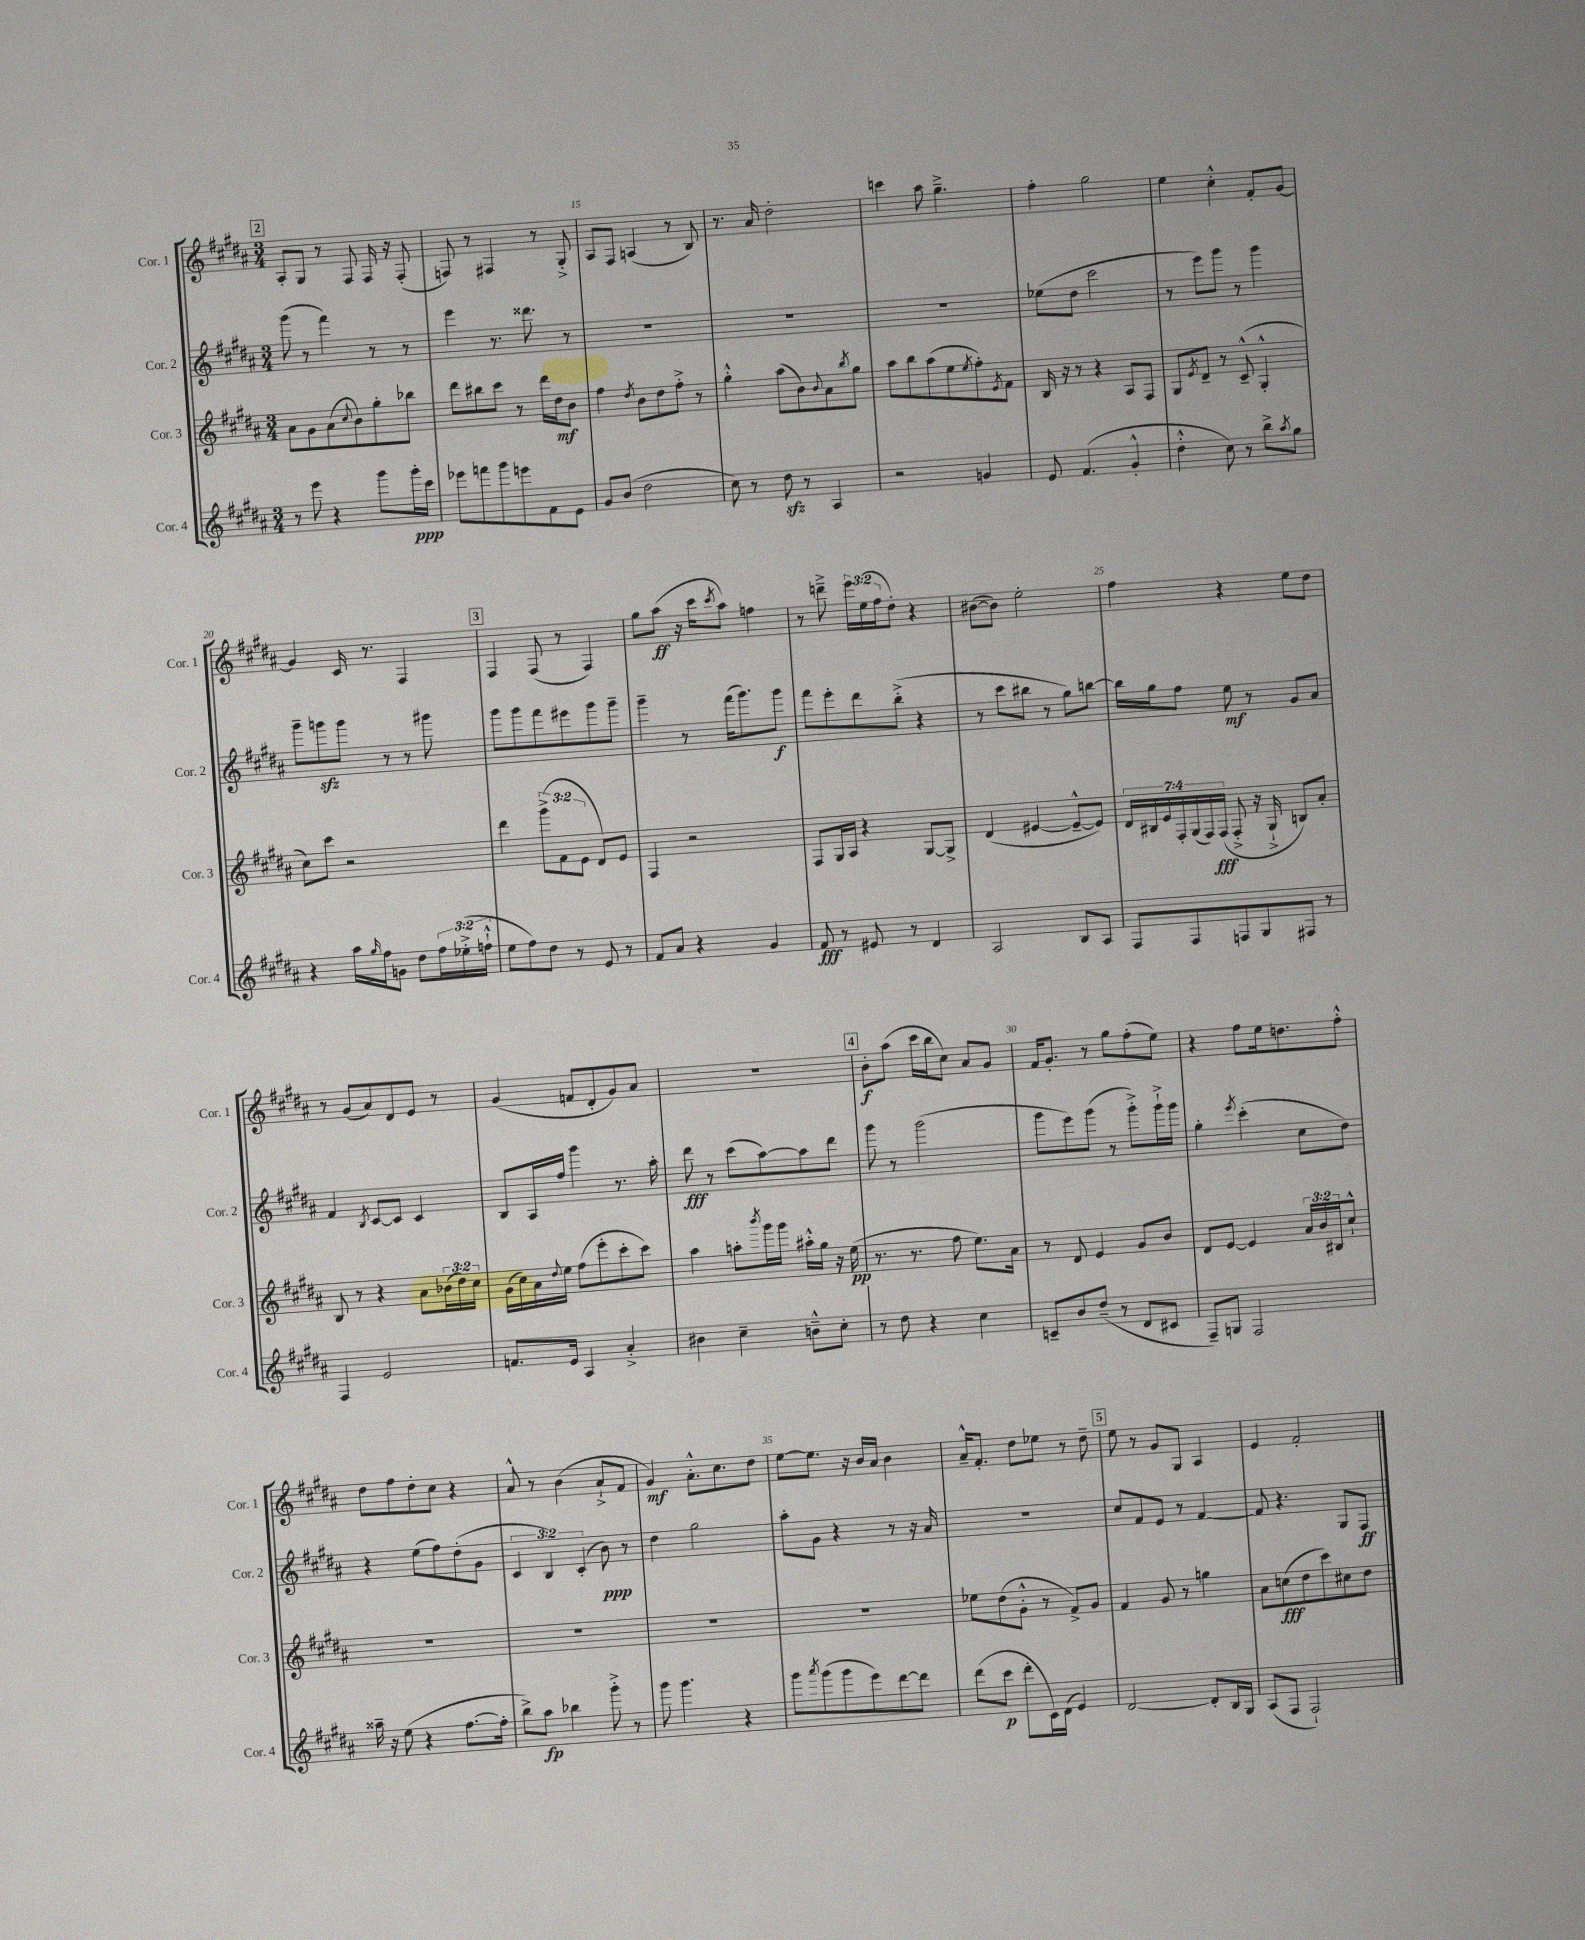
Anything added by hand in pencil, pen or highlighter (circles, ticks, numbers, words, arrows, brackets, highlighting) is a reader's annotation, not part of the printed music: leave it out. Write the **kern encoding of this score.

**kern	**kern	**kern	**kern
*staff4	*staff3	*staff2	*staff1
*clefG2	*clefG2	*clefG2	*clefG2
*k[f#c#g#d#a#]	*k[f#c#g#d#a#]	*k[f#c#g#d#a#]	*k[f#c#g#d#a#]
*M3/4	*M3/4	*M3/4	*M3/4
8r	8a#\L	(8ggg#\	8A#'/L
8eee\	8g#\	8r	8G#/J
4r	(8a#\	4fff#\)	8r
.	8qqcc#/	.	.
.	8b\)	.	8F#/
8ggg#\L	8gg#'\	8r	16F#/
.	.	.	16r
16ggg#'\L	8bb-\J	8r	(8F#'/
16ccc#\JJ	.	.	.
=	=	=	=
8eee-\L	8ddd#\L	4eee\	8F/)
8fff\	8bb#\	.	8r
8ggg#\	8ccc#\J	8.r	4F#/
8eee\	8r	.	.
.	.	8.ddd##\	.
8f#\	16ddd#\LL	.	8r
.	16dd#\J	.	.
8e\J	8b\J	8r	8G#'^/
=	=	=	=
8g#/L	4ff#\	2.r	8A#/L
(8b/J	.	.	8F#/J
.	8qdd#/	.	.
2dd#\	8b\L	.	(4A/
.	8dd#\	.	.
.	8ff#'^\J	.	8r
.	8r	.	8B/)
=	=	=	=
8cc#\)	4gg#'^^\	2.r	8.r
8r	.	.	.
.	.	.	16a#/
8dd#\	(8aa#\L	.	2dd#'\
8r	8b\)	.	.
.	8qqb/	.	.
4A#/	8a#\	.	.
.	8qbb/	.	.
.	8gg#\J	.	.
=	=	=	=
2r	8aa#\L	2.r	4ccc\
.	8bb\	.	.
.	(8aa#\	.	8aa#\
.	8ee\	.	4.gg#~^\
.	8qee/	.	.
4g/	8ff#'\)	.	.
.	8qe/	.	.
.	8f#\J	.	.
=	=	=	=
8e/	16B/	(8ee-\L	4ff#'\
.	16r	.	.
(4.f#/	8r	8dd#\J	.
.	4r	2ccc#\	2gg#\
4g#'^^/	8A#/L	.	.
.	8F#/J	.	.
=	=	=	=
4dd#'^^\	8G#/L	8r	4ee\
.	8qe/	.	.
.	8d#~/J	8eee\L)	.
8cc#\)	8r	8ggg#\J	4cc#'^^\
8r	(8c#~^^/	8r	.
8bb^\L	4G#'^^/	4ggg#\	8f#'/L
8qaa#/	.	.	.
8gg#\J	.	.	[8g#/J
=	=	=	=
4r	8cc#\L)	8ggg#~\L	4g#/]
.	8ccc#\J	8ggg\	.
16aa#\LL	2r	8ggg\J	16c#/
16qqgg#/	.	.	.
16ff#\J	.	.	8.r
8g\J	.	8r	.
8dd#\L	.	8r	4F#/
24ff#\L	.	8ggg#\	.
(24ee-'^\	.	.	.
24ff`^^\JJ	.	.	.
=	=	=	=
8ee\L	4ddd#\	8ggg#\L	4F#/
8ff#\)	.	8ggg#\	.
8dd#\J	(12ggg#^\L	8fff#\	(8F#/
.	12f#\	.	.
8r	.	8eee#\	8r
.	12e\J	.	.
8e/	8d#/L)	8ggg#\	4F#/)
8r	8e/J	8ggg#~\J	.
=	=	=	=
8f#/L	4F#/	4ggg#~\	8gg#\L
8a#/J	.	.	(8aa#\J
4r	2r	8r	16r
.	.	.	16ccc#\LK
.	.	.	8qccc#/
.	.	(16fff#\LK	8aa#\J)
.	.	8.ggg#\)	.
4g#/	.	.	4ff\
.	.	8ggg#\J	.
=	=	=	=
8f#/	8F#/L	8fff#\L	8r
8r	16G#/L	8eee'\	8ddd~^\
.	16A#/JJ	.	.
8e#/	4r	8ddd#\	24eee\LL
.	.	.	(24ee\
.	.	.	24ff#\J
8r	.	(8bb'^\J	8dd#'\J)
4d#/	[8G#/L	4r	4r
.	8G#^/]J	.	.
=	=	=	=
2A#/	(4d#/	8r	([8b#\L
.	.	8ccc#\L	8b#\]J)
.	[4e#/	8bb#\J	2ee'\
.	.	8r	.
8B/L	8e#~^^/_L	8gg#\L)	.
8A#/J	8e#/]J)	[8bb\J	.
=	=	=	=
8F#/L	28d#/LL	16bb\]LL	4ff#\
.	28B#/	.	.
.	.	16gg#\J	.
.	28e/	.	.
.	28F#'/	.	.
8F#/	.	8ff#\J	.
.	(28G#/	.	.
.	28F#/)	.	.
.	(28F#/JJ	.	.
8F/	8F#'^/	8ee\	4r
8G#/	16r	8r	.
.	16G#`^/	.	.
8F#/J	8B/L)	8g#/L	8ee\L
8r	8a#'/J	8a#/J	8dd#\J
=	=	=	=
4F#/	8B/	4f#/	8r
.	8r	.	(8g#/L
.	.	8qB/	.
2e/	4r	[8c#/L	8a#/)
.	.	8c#/]J	8d#/
.	8a#\L	4c#/	8e/J
.	(24b-\L	.	8r
.	24dd#\)	.	.
.	24cc#\JJ	.	.
=	=	=	=
8.f/L	(16g#\LL	8B/L	(4g#/
.	16cc#\)	.	.
.	16a#\	16A#/L	.
.	8qqdd#/	.	.
16e/Jk	16ee\JJ	16ff#/JJ	.
4A#/	(8ff#\L	4ggg#\	8f/L
.	8eee'\	.	8d#'/
4a#'^/	8ccc#'\	8.r	8g#/)
.	8ccc#\J)	.	8a#/J
.	.	16aa#'\	.
=	=	=	=
4b#\	4aa#\	8ddd#\	2.r
.	.	8r	.
4cc#~\	8aa'\L	(8ccc#\L	.
.	8qbbb/	.	.
.	16ggg#\L	[8aa#\)	.
.	16ggg#\JJ	.	.
8b~^^\L	16aa#'^^\LL	8aa#\]	.
.	16gg#\JJ	.	.
8cc#'\J	16r	8ddd#\J	.
.	(16ee\	.	.
=	=	=	=
8r	8.r	8ggg#\	8b'\L
8dd#\	.	8r	(8aa#\J
.	8.r	.	.
4r	.	(2ggg#\	16ccc#\LL
.	.	.	16bb\J
.	8ff#\	.	8cc#\J)
4cc#\	8.ee\L)	.	8a#/L
.	.	.	8g#/J
.	16a#\Jk	.	.
=	=	=	=
8c~/L	8r	8ggg#\L	16f#/LK
.	.	.	8.g#'/J
8b/	8d#/	8eee\)	.
(8dd#~/J	4e/	(8ggg#\J	8r
8r	.	8r	8gg#\L
8d#/L	8g#/L	8ggg#'^\L)	(8ff#'\
8c#/J	8b/J	16ggg#`^\L	8ee\J)
.	.	16ggg#\JJ	.
=	=	=	=
8F#~/L)	8d#/L	4gg#'\	4r
8G/J	[8e/J	.	.
.	.	8qeee/	.
2F#/	4e/]	(4ccc#'\	8ff#\L
.	.	.	16ee\k
.	.	.	8.dd\
.	24a#/LL	8cc#\L	.
.	24b/	.	.
.	24B#/J	.	.
.	8cc#`^^/J	8dd#\J)	8ff#'^^\J
=	=	=	=
16aa##~\	2.r	4r	8dd#\L
16r	.	.	.
(8ee\	.	.	8ff#\
4r	.	(8ee\L	8dd#'\
.	.	8ff#\)	8cc#\J
[8.ff#\L	.	(8dd#'\	4r
.	.	8g#\J	.
16ff#'\]Jk	.	.	.
=	=	=	=
8bb^\L)	2.r	6c#/	8a#^^/
8aa#\J	.	.	8r
.	.	6B/)	.
4bb-\	.	.	(4b\
.	.	(6c#'/	.
8ggg#'^\	.	8b\)	8a#`^/L
8r	.	8r	8f#/J
=	=	=	=
8ggg#\	2.r	4dd#\	4g#/)
4.ggg#\	.	.	.
.	.	2gg#\	8.a#'^^\L
.	.	.	8.cc#\
4r	.	.	.
.	.	.	8dd#\J
=	=	=	=
8ggg#\L	2.r	8aa#'\L	[8ee\L
8qaaa#/	.	.	.
(8ggg#\	.	8g#\J	8.ee\]J
8ggg#\	.	4r	.
.	.	.	16r
8eee\)	.	.	16b/LL
.	.	.	16a#/JJ
[8ddd#\	.	8r	4b\
8ddd#\]J	.	16r	.
.	.	16a#/	.
=	=	=	=
(8ddd#\L	8ee-\L	2.r	16a#~^^/LK
.	.	.	8.f#'/J
8ccc#\J	(8dd#\	.	.
8ddd#'\L	8g#'^^\J	.	8dd#\L
16c#\L)	8r	.	8ee-\J
(16d#\JJ	.	.	.
4e/)	8f#^/L)	.	8r
.	8g#/J	.	8dd#~\
=	=	=	=
[2d#/	4f#/	8cc#/L	8ee\
.	.	8f#/	8r
.	8g#/	8e/J	8g#/L
.	8r	8r	8G#/J
8d#'/]L	4gg\	[4f#/	4A#/
16B/L	.	.	.
16G#/JJ	.	.	.
=	=	=	=
(8A#/L	8a#\L	8f#/]	4e/
8F#/J	(8cc\	4.r	.
2F#`/)	8dd#\	.	2f#'/
.	8ccc#\)	.	.
.	8cc#\	8G#/L	.
.	8dd#\J	8F#/J	.
==	==	==	==
*-	*-	*-	*-
